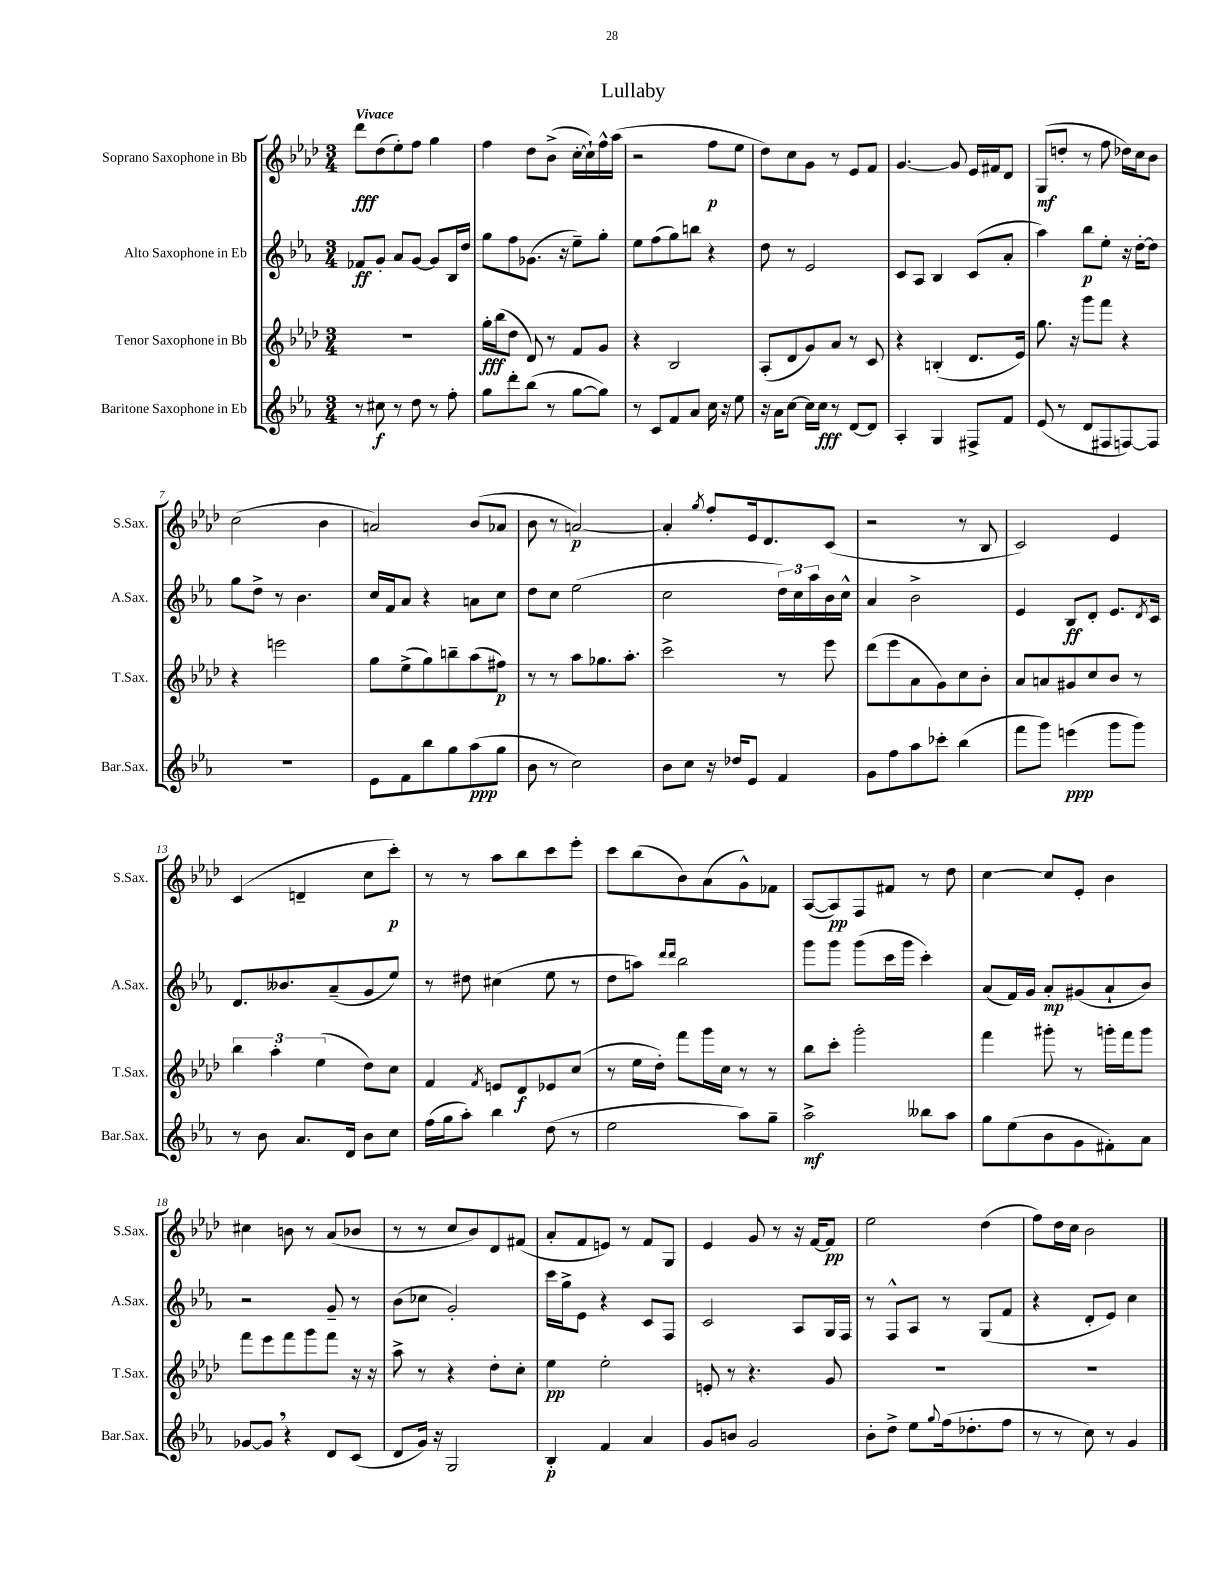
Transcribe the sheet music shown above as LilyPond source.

\header { title = "Lullaby" }
<<
\new StaffGroup <<
\new Staff = "s0" \with { instrumentName = "Soprano Saxophone in Bb" shortInstrumentName = "S.Sax." } {
    \clef treble \key aes \major \numericTimeSignature \time 3/4 \tempo "Vivace"
    des'''8\fff des''8( ees''8-.) f''8 g''4 |
    f''4 des''8 bes'8->( c''16~-. c''16-!) f''16-^ aes''16( |
    r2 f''8\p ees''8 |
    des''8) c''8 g'8 r8 ees'8 f'8 |
    g'4.~ g'8 ees'16 fis'16 des'8 |
    g8\mf( d''8-. r8 f''8 des''16) c''16 bes'8 |
    c''2( bes'4 |
    a'2) bes'8( aes'8 |
    bes'8 r8 a'2~\p) |
    a'4-. \acciaccatura { g''8 } f''8-. ees'16 des'8. c'8( |
    r2 r8 bes8 |
    c'2) ees'4 |
    c'4( d'4-- c''8 c'''8-.\p) |
    r8 r8 aes''8 bes''8 c'''8 ees'''8-. |
    c'''8 bes''8( bes'8) aes'8( g'8-^) fes'8 |
    aes8~( aes8\pp) f8 fis'8 r8 des''8 |
    c''4~ c''8 ees'8-. bes'4 |
    cis''4 b'8 r8 aes'8( bes'8 |
    r8 r8 c''8 bes'8) des'8 fis'8( |
    aes'8-. f'8 e'8) r8 f'8 g8 |
    ees'4 g'8 r8 r16 f'16~ f'8\pp |
    ees''2 des''4( |
    f''8) des''16 c''16 bes'2 \bar "|." |
}
\new Staff = "s1" \with { instrumentName = "Alto Saxophone in Eb" shortInstrumentName = "A.Sax." } {
    \clef treble \key ees \major \numericTimeSignature \time 3/4
    fes'8\ff g'8-. aes'8 g'8~ g'8 bes16 d''16 |
    g''8 f''8 ges'8.( r16 ees''8--) g''8-. |
    ees''8 f''8( g''8) b''8 r4 |
    d''8 r8 ees'2 |
    c'8 aes8 bes4 c'8( aes'8-. |
    aes''4) bes''8\p ees''8-. r16 d''16~-. d''8 |
    g''8 d''8-> r8 bes'4. |
    c''16 f'16 aes'8 r4 a'8 c''8 |
    d''8 c''8 ees''2( |
    c''2 \tuplet 3/2 { d''16) c''16 aes''16 } bes'16 c''16-^ |
    aes'4 bes'2-> |
    ees'4 bes8\ff d'8-. ees'8. \acciaccatura { d'8 } c'16 |
    d'8. beses'8. aes'8--( g'8 ees''8) |
    r8 dis''8 cis''4( ees''8 r8 |
    d''8 a''8) \grace { d'''16 d'''16 } bes''2 |
    g'''8 g'''8 g'''8( c'''16 g'''16 c'''4-.) |
    aes'8( f'16) g'16 aes'8-.\mp gis'8( aes'8-! bes'8) |
    r2 g'8-- r8 |
    bes'8( ces''8 g'2-.) |
    c'''16 g''16-> ees'8 r4 c'8 f8 |
    c'2 aes8 g16 f16 |
    r8 f8-^ aes8 r8 g8( f'8 |
    r4 d'8-. ees'8) c''4 \bar "|." |
}
\new Staff = "s2" \with { instrumentName = "Tenor Saxophone in Bb" shortInstrumentName = "T.Sax." } {
    \clef treble \key aes \major \numericTimeSignature \time 3/4
    R2. |
    g''16-.\fff bes''16( des''8 des'8) r8 f'8 g'8 |
    r4 bes2 |
    aes8-.( des'8 g'8) aes'8 r8 c'8 |
    r4 b4-.( des'8. ees'16) |
    g''8. r16 g'''8 f'''8 r4 |
    r4 e'''2 |
    g''8 ees''8->( g''8) b''8-- aes''8( fis''8\p) |
    r8 r8 aes''8 ges''8. aes''8.-. |
    c'''2-> r8 ees'''8 |
    des'''8( ees'''8 aes'8 g'8) c''8 bes'8-. |
    aes'8 a'8 gis'8 c''8 bes'8 r8 |
    \tuplet 3/2 { bes''4 aes''4-. ees''4( } des''8) c''8 |
    f'4 \acciaccatura { f'8 } e'8 des'8\f ees'8 c''8( |
    r8 ees''16 des''16-.) f'''8 g'''16 c''16 r8 r8 |
    bes''8 c'''8-. g'''2-. |
    f'''4 gis'''8-. r8 g'''16-. f'''16 g'''8 |
    f'''8 ees'''8 f'''8 g'''8 f'''8 r16 r16 |
    aes''8-> r8 r4 des''8-. c''8-. |
    ees''4\pp ees''2-. |
    e'8-. r8 r4. g'8 |
    R2. |
    R2. \bar "|." |
}
\new Staff = "s3" \with { instrumentName = "Baritone Saxophone in Eb" shortInstrumentName = "Bar.Sax." } {
    \clef treble \key ees \major \numericTimeSignature \time 3/4
    r8 cis''8\f r8 d''8 r8 f''8-. |
    g''8 d'''8-. bes''8( r8 g''8~ g''8) |
    r8 c'8 f'8 aes'8 c''16 r16 ees''8 |
    r16 aes'16 c''8~ c''16 c''16\fff r8 d'8~ d'8 |
    aes4-. g4 fis8-> f'8 |
    ees'8( r8 d'8 fis8 f8~) f8 |
    R2. |
    ees'8 f'8 bes''8 g''8 aes''8\ppp( g''8 |
    bes'8 r8 c''2) |
    bes'8 c''8 r16 des''16 ees'8 f'4 |
    g'8 f''8 aes''8 ces'''8-. bes''4( |
    f'''8 g'''8) e'''4\ppp( g'''8 g'''8) |
    r8 bes'8 aes'8. d'16 bes'8 c''8 |
    f''16( g''16 aes''8-.) bes''4 d''8( r8 |
    ees''2 aes''8) g''8-- |
    aes''2->\mf beses''8 aes''8 |
    g''8 ees''8( bes'8 g'8 fis'8-.) aes'8 |
    ges'8~ ges'8 \breathe r4 d'8 c'8( |
    d'8 g'16) r16 g2 |
    bes4-.\p f'4 aes'4 |
    g'8 b'8 g'2 |
    bes'8-. d''8-> ees''8 \appoggiatura { g''8 } f''16( des''8.-. f''8 |
    r8 r8 c''8) r8 g'4 \bar "|." |
}
>>
>>
